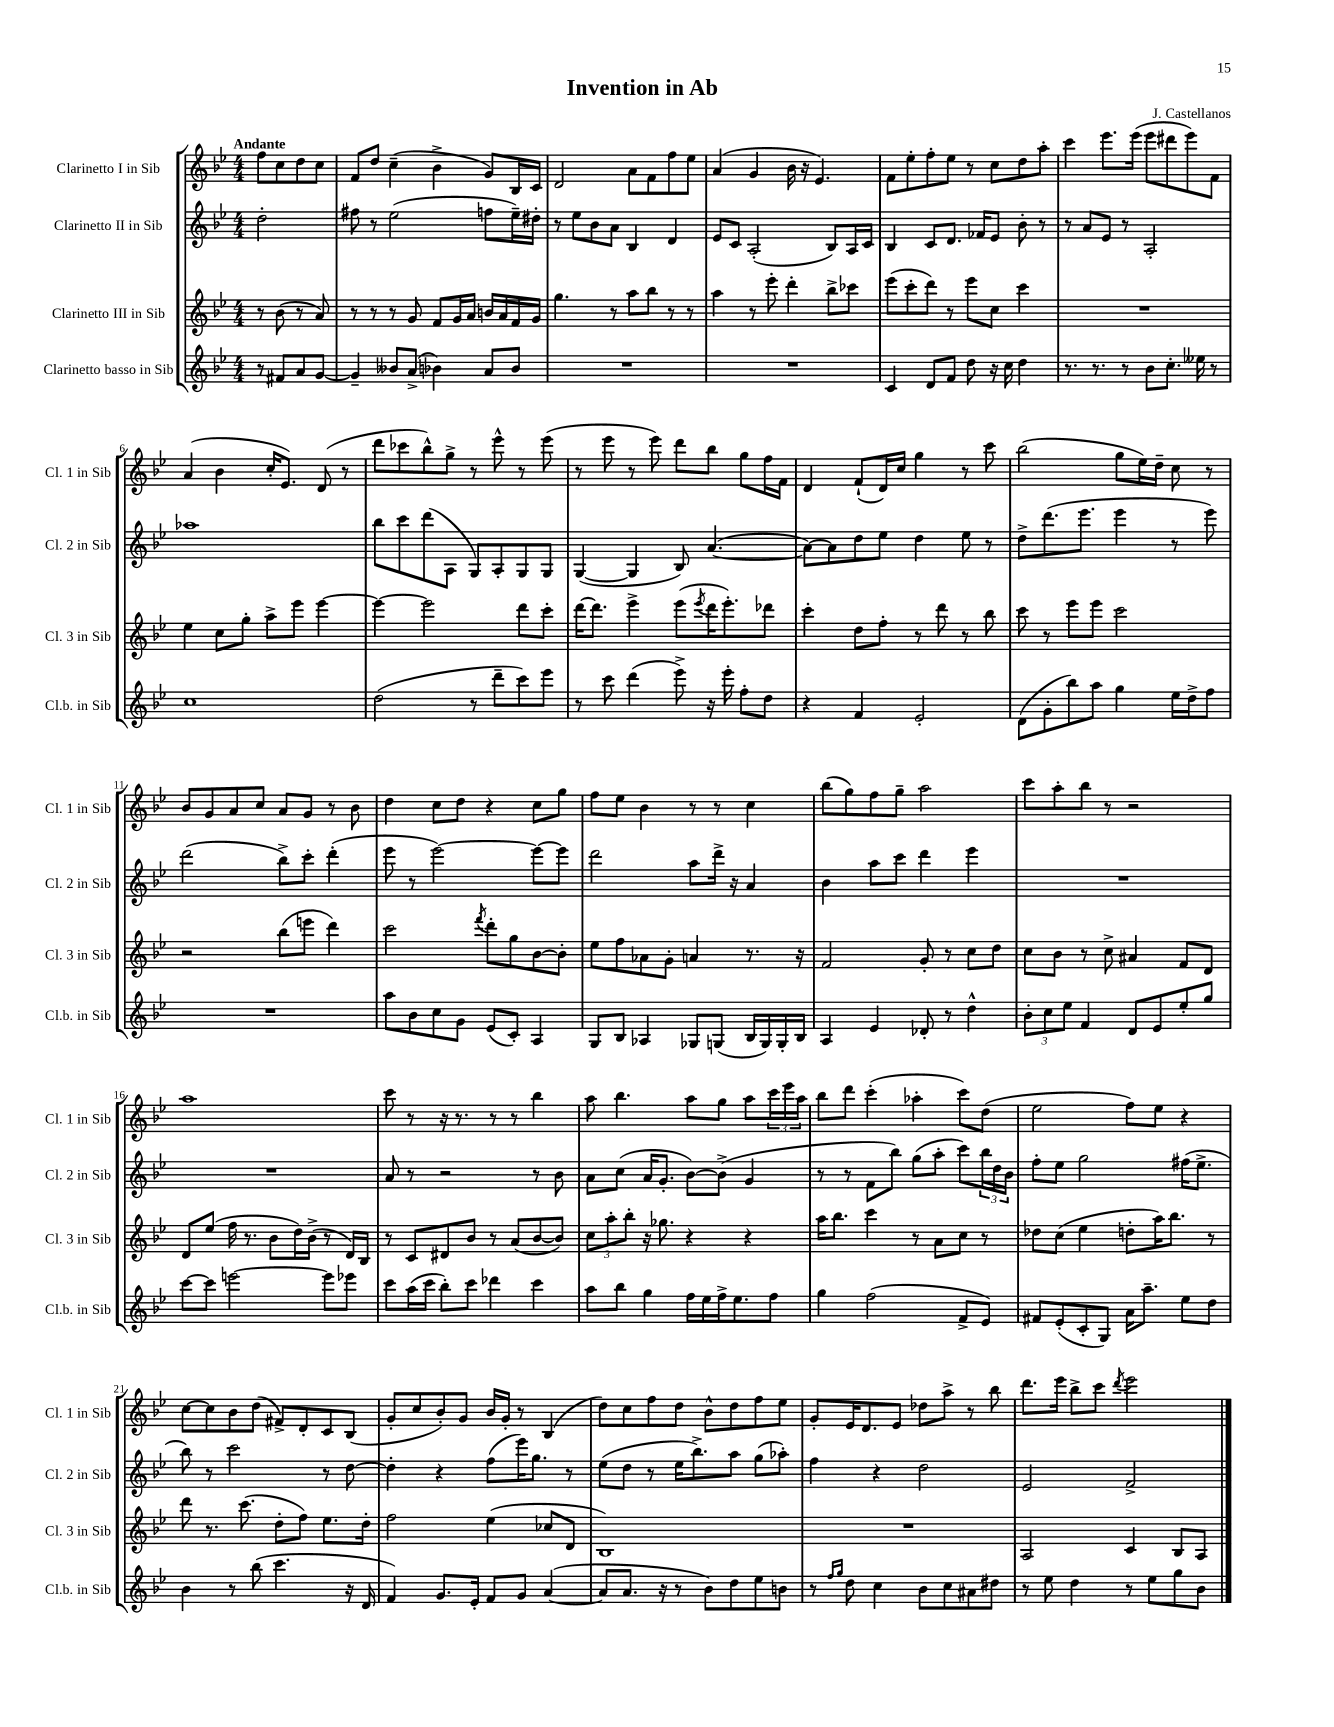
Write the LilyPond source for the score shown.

\header { title = "Invention in Ab" composer = "J. Castellanos" }
<<
\new StaffGroup <<
\new Staff = "s0" \with { instrumentName = "Clarinetto I in Sib" shortInstrumentName = "Cl. 1 in Sib" } {
    \clef treble \key bes \major \numericTimeSignature \time 4/4 \partial 2 \tempo "Andante"
    f''8 c''8 d''8 c''8 |
    f'8 d''8 c''4--( bes'4-> g'8) bes16 c'16 |
    d'2 a'8 f'8 f''8 ees''8 |
    a'4( g'4 bes'16 r16 ees'4.) |
    f'8 ees''8-. f''8-. ees''8 r8 c''8 d''8 a''8-. |
    c'''4 ees'''8. ees'''16( ees'''8 dis'''8 ees'''8) f'8 |
    a'4( bes'4 c''16-. ees'8.) d'8( r8 |
    d'''8 ces'''8 bes''8-^) g''8-> r8 ees'''8-^ r8 ees'''8( |
    r8 ees'''8 r8 ees'''8) d'''8 bes''8 g''8 f''16 f'16 |
    d'4 f'8-!( d'16) c''16 g''4 r8 c'''8 |
    bes''2( g''8 ees''16) d''16-- c''8 r8 |
    bes'8 g'8 a'8 c''8 a'8 g'8 r8 bes'8 |
    d''4 c''8 d''8 r4 c''8 g''8 |
    f''8 ees''8 bes'4 r8 r8 c''4 |
    bes''8( g''8) f''8 g''8-- a''2 |
    c'''8 a''8-. bes''8 r8 r2 |
    a''1 |
    c'''8 r8 r16 r8. r8 r8 bes''4 |
    a''8 bes''4. a''8 g''8 a''8 \tuplet 3/2 { c'''16 ees'''16 a''16 } |
    bes''8 d'''8 c'''4-.( aes''4-. c'''8) d''8( |
    ees''2 f''8) ees''8 r4 |
    c''8~ c''8 bes'8 d''8( fis'8->) d'8-. c'8 bes8( |
    g'8-. c''8 bes'8-.) g'8 bes'16 g'16-. r8 bes4( |
    d''8) c''8 f''8 d''8 bes'8-^ d''8 f''8 ees''8 |
    g'8-. ees'16 d'8. ees'8 des''8 a''8-> r8 bes''8 |
    d'''8. ees'''16 bes''8-> c'''8 \acciaccatura { d'''8 } ees'''2 \bar "|." |
}
\new Staff = "s1" \with { instrumentName = "Clarinetto II in Sib" shortInstrumentName = "Cl. 2 in Sib" } {
    \clef treble \key bes \major \numericTimeSignature \time 4/4 \partial 2
    d''2-. |
    fis''8 r8 ees''2( f''8 ees''16--) dis''16-. |
    r8 ees''8 bes'8 a'8 bes4 d'4 |
    ees'8 c'8 a2-.( bes8) a16 c'16 |
    bes4 c'8 d'8. fes'16 ees'8 bes'8-. r8 |
    r8 a'8 ees'8 r8 a2-. |
    aes''1 |
    bes''8 c'''8 d'''8( a8 g8) a8-. g8 g8 |
    g4~( g4 bes8) a'4.~( |
    a'8~) a'8 d''8 ees''8 d''4 ees''8 r8 |
    d''8-> d'''8.( ees'''8. ees'''4 r8 ees'''8) |
    d'''2( bes''8->) c'''8-. d'''4-.( |
    ees'''8 r8 ees'''2~) ees'''8~ ees'''8 |
    d'''2 a''8 d'''16-> r16 a'4 |
    bes'4 a''8 c'''8 d'''4 ees'''4 |
    R1 |
    R1 |
    a'8 r8 r2 r8 bes'8 |
    a'8 c''8( a'16 g'8.-. bes'8~) bes'8->( g'4 |
    r8 r8 f'8 bes''8) g''8( a''8-. c'''8) \tuplet 3/2 { bes''16 d''16 bes'16 } |
    f''8-. ees''8 g''2 fis''16( ees''8.-> |
    bes''8) r8 c'''2 r8 d''8~ |
    d''4-. r4 f''8( ees'''16) g''8. r8 |
    ees''8( d''8 r8 ees''16 bes''8.->) a''8 g''8( aes''8-.) |
    f''4 r4 d''2 |
    ees'2 f'2-> \bar "|." |
}
\new Staff = "s2" \with { instrumentName = "Clarinetto III in Sib" shortInstrumentName = "Cl. 3 in Sib" } {
    \clef treble \key bes \major \numericTimeSignature \time 4/4 \partial 2
    r8 bes'8( r8 a'8) |
    r8 r8 r8 g'8 f'8 g'16 a'16 b'16 a'16 f'16 g'16 |
    g''4. r8 a''8 bes''8 r8 r8 |
    a''4 r8 ees'''8-. d'''4-. bes''8-> ces'''8 |
    ees'''8( c'''8-. d'''8) r8 ees'''8 c''8 c'''4 |
    R1 |
    ees''4 c''8 g''8-. a''8-> ees'''8 ees'''4~ |
    ees'''4~ ees'''2 d'''8 c'''8-. |
    d'''16~ d'''8. ees'''4-> ees'''8( \acciaccatura { ees'''8 } d'''16 ees'''8.-.) des'''8 |
    c'''4-. d''8 f''8-. r8 d'''8 r8 bes''8 |
    c'''8 r8 ees'''8 ees'''8 c'''2 |
    r2 bes''8( e'''8 d'''4) |
    c'''2 \acciaccatura { f'''8 } d'''8-. g''8 bes'8~ bes'8-. |
    ees''8 f''8 aes'8 g'8-. a'4 r8. r16 |
    f'2 g'8-. r8 c''8 d''8 |
    c''8 bes'8 r8 c''8-> ais'4 f'8 d'8 |
    d'8 ees''8( f''16 r8. bes'8 d''16) bes'16->( r8 d'16) bes16 |
    r8 c'8 dis'8 bes'8 r8 a'8( bes'8~ bes'8) |
    \tuplet 3/2 { c''8 a''8-. bes''8-. } r16 ges''8. r4 r4 |
    a''16 bes''8. c'''4 r8 a'8 c''8 r8 |
    des''8 c''8( ees''4 d''8-. a''16) bes''8. r8 |
    d'''8 r8. c'''8.( d''8-. f''8) ees''8. d''16-. |
    f''2 ees''4( ces''8 d'8 |
    bes1) |
    R1 |
    a2 c'4 bes8 a8 \bar "|." |
}
\new Staff = "s3" \with { instrumentName = "Clarinetto basso in Sib" shortInstrumentName = "Cl.b. in Sib" } {
    \clef treble \key bes \major \numericTimeSignature \time 4/4 \partial 2
    r8 fis'8 a'8 g'8~ |
    g'4-- beses'8 a'8->( bes'4) a'8 bes'8 |
    R1 |
    R1 |
    c'4 d'8 f'8 d''8 r16 c''16 d''4 |
    r8. r8. r8 bes'8 c''8.-. eeses''16 r8 |
    c''1 |
    d''2( r8 d'''8-- c'''8) ees'''8 |
    r8 c'''8 d'''4( ees'''8->) r16 ees'''16-. f''8-. d''8 |
    r4 f'4 ees'2-. |
    d'8( g'8-. bes''8) a''8 g''4 ees''16 d''16-> f''8 |
    R1 |
    a''8 bes'8 c''8 g'8 ees'8( c'8-.) a4 |
    g8 bes8 aes4 ges8 g8( bes16 g16) g16-. bes16 |
    a4 ees'4 des'8-. r8 d''4-^ |
    \tuplet 3/2 { bes'8-. c''8 ees''8 } f'4 d'8 ees'8 ees''8-. g''8 |
    c'''8~ c'''8 e'''2~ e'''8 ees'''8 |
    c'''8 a''16( c'''16 bes''8-.) c'''8 des'''4 c'''4 |
    a''8 bes''8 g''4 f''16 ees''16 f''16-> ees''8. f''8 |
    g''4 f''2( f'8-> ees'8) |
    fis'8 ees'8-.( c'8-. g8) a'16 a''8.-- ees''8 d''8 |
    bes'4 r8 bes''8( c'''4. r16 d'16 |
    f'4) g'8. ees'16-. f'8 g'8 a'4~( |
    a'8 a'8. r16 r8 bes'8) d''8 ees''8 b'8 |
    r8 \grace { f''16 g''16 } d''8 c''4 bes'8 c''8 ais'8 dis''8 |
    r8 ees''8 d''4 r8 ees''8 g''8 bes'8 \bar "|." |
}
>>
>>
